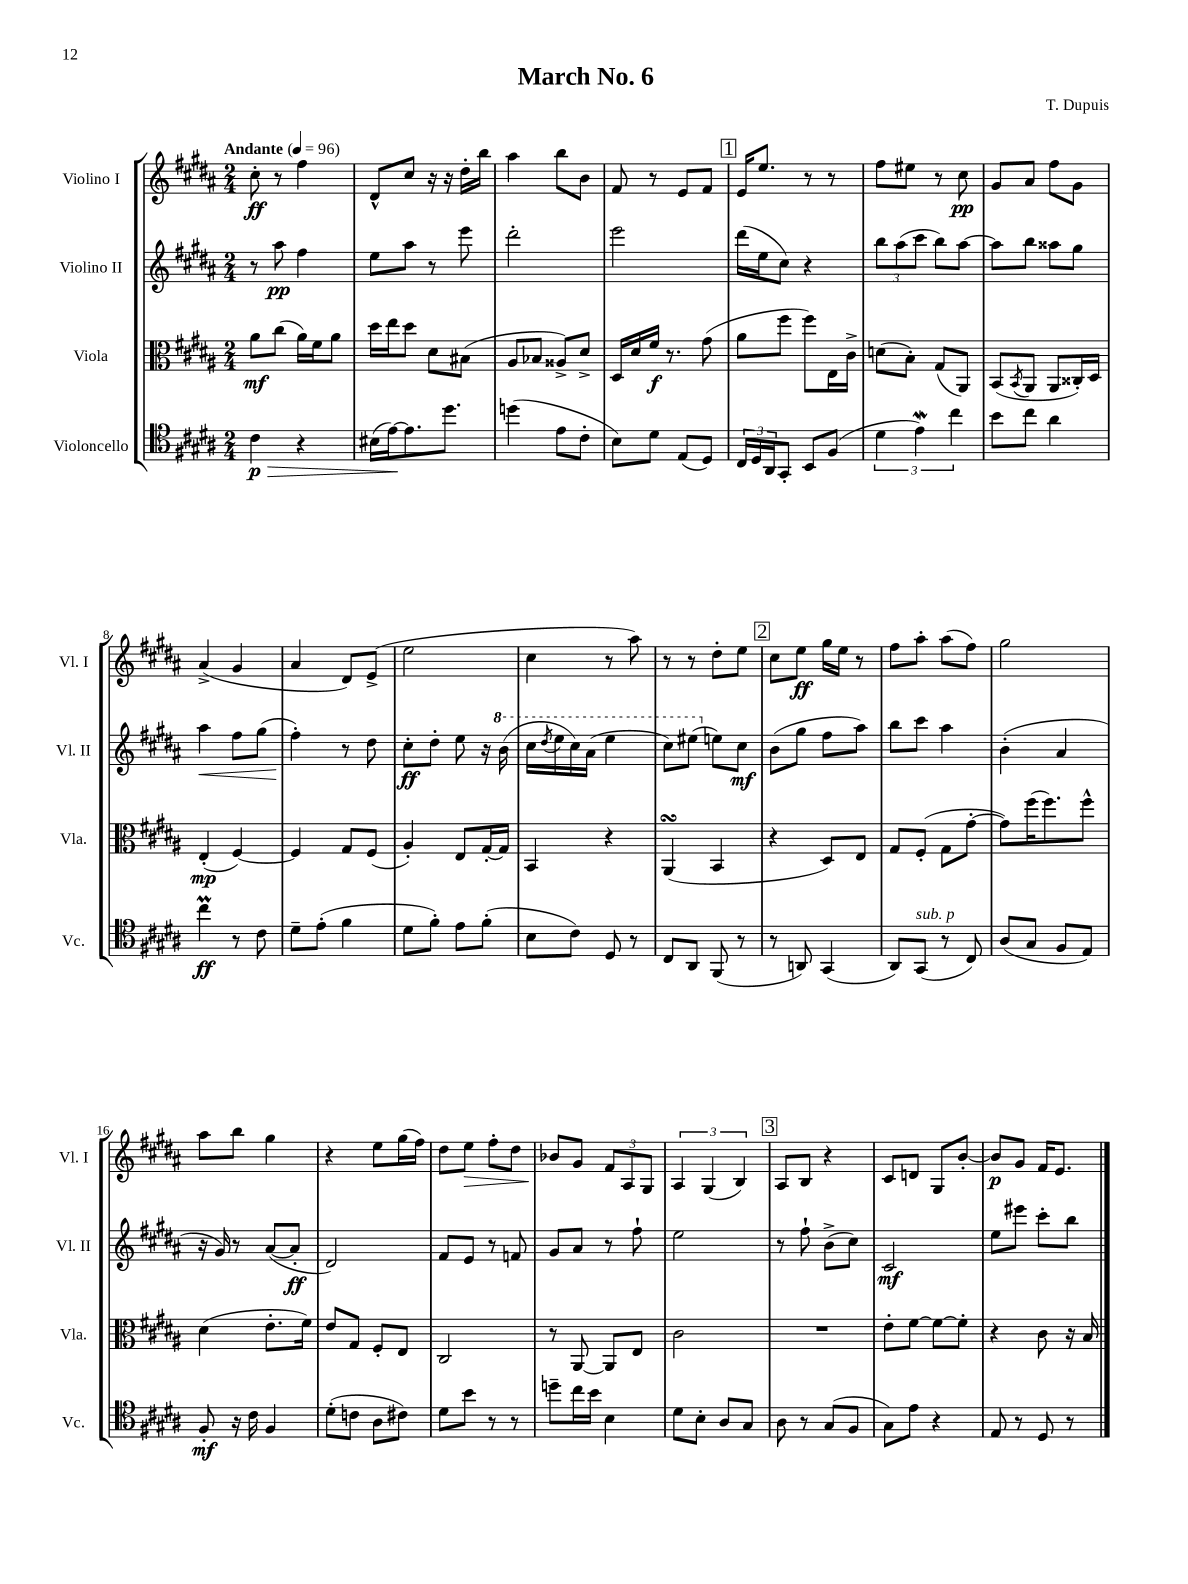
\header { title = "March No. 6" composer = "T. Dupuis" }
<<
\new StaffGroup <<
\new Staff = "s0" \with { instrumentName = "Violino I" shortInstrumentName = "Vl. I" } {
    \clef treble \key b \major \numericTimeSignature \time 2/4 \tempo "Andante" 4 = 96
    cis''8-.\ff r8 fis''4 |
    dis'8-^ cis''8 r16 r16 dis''16-. b''16 |
    ais''4 b''8 b'8 |
    fis'8 r8 e'8 fis'8 |
    \mark \markup { \box "1" } e'16 e''8. r8 r8 |
    fis''8 eis''8 r8 cis''8\pp |
    gis'8 ais'8 fis''8 gis'8 |
    ais'4->( gis'4 |
    ais'4 dis'8) e'8->( |
    e''2 |
    cis''4 r8 ais''8) |
    r8 r8 dis''8-. e''8 |
    \mark \markup { \box "2" } cis''8 e''8\ff gis''16 e''16 r8 |
    fis''8 ais''8-. ais''8( fis''8) |
    gis''2 |
    ais''8 b''8 gis''4 |
    r4 e''8 gis''16( fis''16) |
    dis''8 e''8\> fis''8-. dis''8 |
    bes'8\! gis'8 \tuplet 3/2 { fis'8 ais8 gis8 } |
    \tuplet 3/2 { ais4 gis4( b4) } |
    \mark \markup { \box "3" } ais8 b8 r4 |
    cis'8 d'8 gis8 b'8~-. |
    b'8\p gis'8 fis'16 e'8. \bar "|." |
}
\new Staff = "s1" \with { instrumentName = "Violino II" shortInstrumentName = "Vl. II" } {
    \clef treble \key b \major \numericTimeSignature \time 2/4
    r8 ais''8\pp fis''4 |
    e''8 ais''8 r8 e'''8 |
    dis'''2-. |
    e'''2 |
    \mark \markup { \box "1" } dis'''16( e''16 cis''8) r4 |
    \tuplet 3/2 { b''8 ais''8( cis'''8 } b''8) ais''8~ |
    ais''8 b''8 aisis''8 gis''8 |
    ais''4\< fis''8 gis''8( |
    fis''4-.\!) r8 dis''8 |
    cis''8-.\ff dis''8-. e''8 r16 \ottava #1 b''16( |
    cis'''16 \acciaccatura { dis'''8 } e'''16 cis'''16) ais''16( e'''4 |
    cis'''8) eis'''8( \ottava #0 e''!8) cis''8\mf |
    \mark \markup { \box "2" } b'8( gis''8 fis''8 ais''8) |
    b''8 cis'''8 ais''4 |
    b'4-.( ais'4 |
    r16 gis'16) r8 ais'8~( ais'8-.\ff |
    dis'2) |
    fis'8 e'8 r8 f'8 |
    gis'8 ais'8 r8 fis''8-! |
    e''2 |
    \mark \markup { \box "3" } r8 fis''8-! b'8->( cis''8) |
    cis'2\mf |
    e''8 eis'''8 cis'''8-. b''8 \bar "|." |
}
\new Staff = "s2" \with { instrumentName = "Viola" shortInstrumentName = "Vla." } {
    \clef alto \key b \major \numericTimeSignature \time 2/4
    ais'8\mf cis''8( ais'16) fis'16 ais'8 |
    dis''16 e''16 dis''8 dis'8 bis8( |
    ais8 bes8 aisis8->) dis'8-> |
    dis16 dis'16 fis'16\f r8. gis'8( |
    \mark \markup { \box "1" } ais'8 fis''8 fis''8) e16 cis'16-> |
    d'8( b8-.) gis8( ais,8) |
    b,8( \acciaccatura { b,8 } ais,8 ais,8 cisis16-.) dis16 |
    e4-.\mp( fis4~) |
    fis4 gis8 fis8( |
    ais4-.) e8 gis16~-. gis16 |
    b,4 r4 |
    ais,4\turn( b,4 |
    \mark \markup { \box "2" } r4 dis8) e8 |
    gis8 fis8-.( gis8 gis'8~-. |
    gis'8) fis''16( fis''8.) fis''8-^ |
    dis'4( e'8.-. fis'16) |
    e'8 gis8 fis8-. e8 |
    cis2 |
    r8 ais,8~ ais,8 e8 |
    cis'2 |
    \mark \markup { \box "3" } R2 |
    e'8-. fis'8~ fis'8~ fis'8-. |
    r4 cis'8 r16 b16 \bar "|." |
}
\new Staff = "s3" \with { instrumentName = "Violoncello" shortInstrumentName = "Vc." } {
    \clef tenor \key b \major \numericTimeSignature \time 2/4
    cis'4\p\> r4 |
    bis16( e'16~\!) e'8. dis''8. |
    d''4( e'8 cis'8-. |
    b8) dis'8 e8( dis8) |
    \mark \markup { \box "1" } \tuplet 3/2 { cis16 dis16 ais,16 } gis,8-. b,8 fis8( |
    \tuplet 3/2 { dis'4 e'4\mordent) cis''4 } |
    b'8 cis''8 ais'4 |
    cis''4\prall\ff r8 cis'8 |
    dis'8-- e'8-.( fis'4 |
    dis'8 fis'8-.) e'8 fis'8-.( |
    b8 cis'8) dis8 r8 |
    cis8 ais,8 fis,8( r8 |
    \mark \markup { \box "2" } r8 a,8) gis,4( |
    ais,8) gis,8^\markup { \italic "sub. p" }( r8 cis8) |
    ais8( gis8 fis8 e8) |
    fis8-.\mf r16 cis'16 fis4 |
    dis'8-.( c'8 ais8 cis'8) |
    dis'8 b'8 r8 r8 |
    d''8-- cis''16 b'16 b4 |
    dis'8 b8-. ais8 gis8 |
    \mark \markup { \box "3" } ais8 r8 gis8( fis8 |
    gis8) e'8 r4 |
    e8 r8 dis8 r8 \bar "|." |
}
>>
>>
